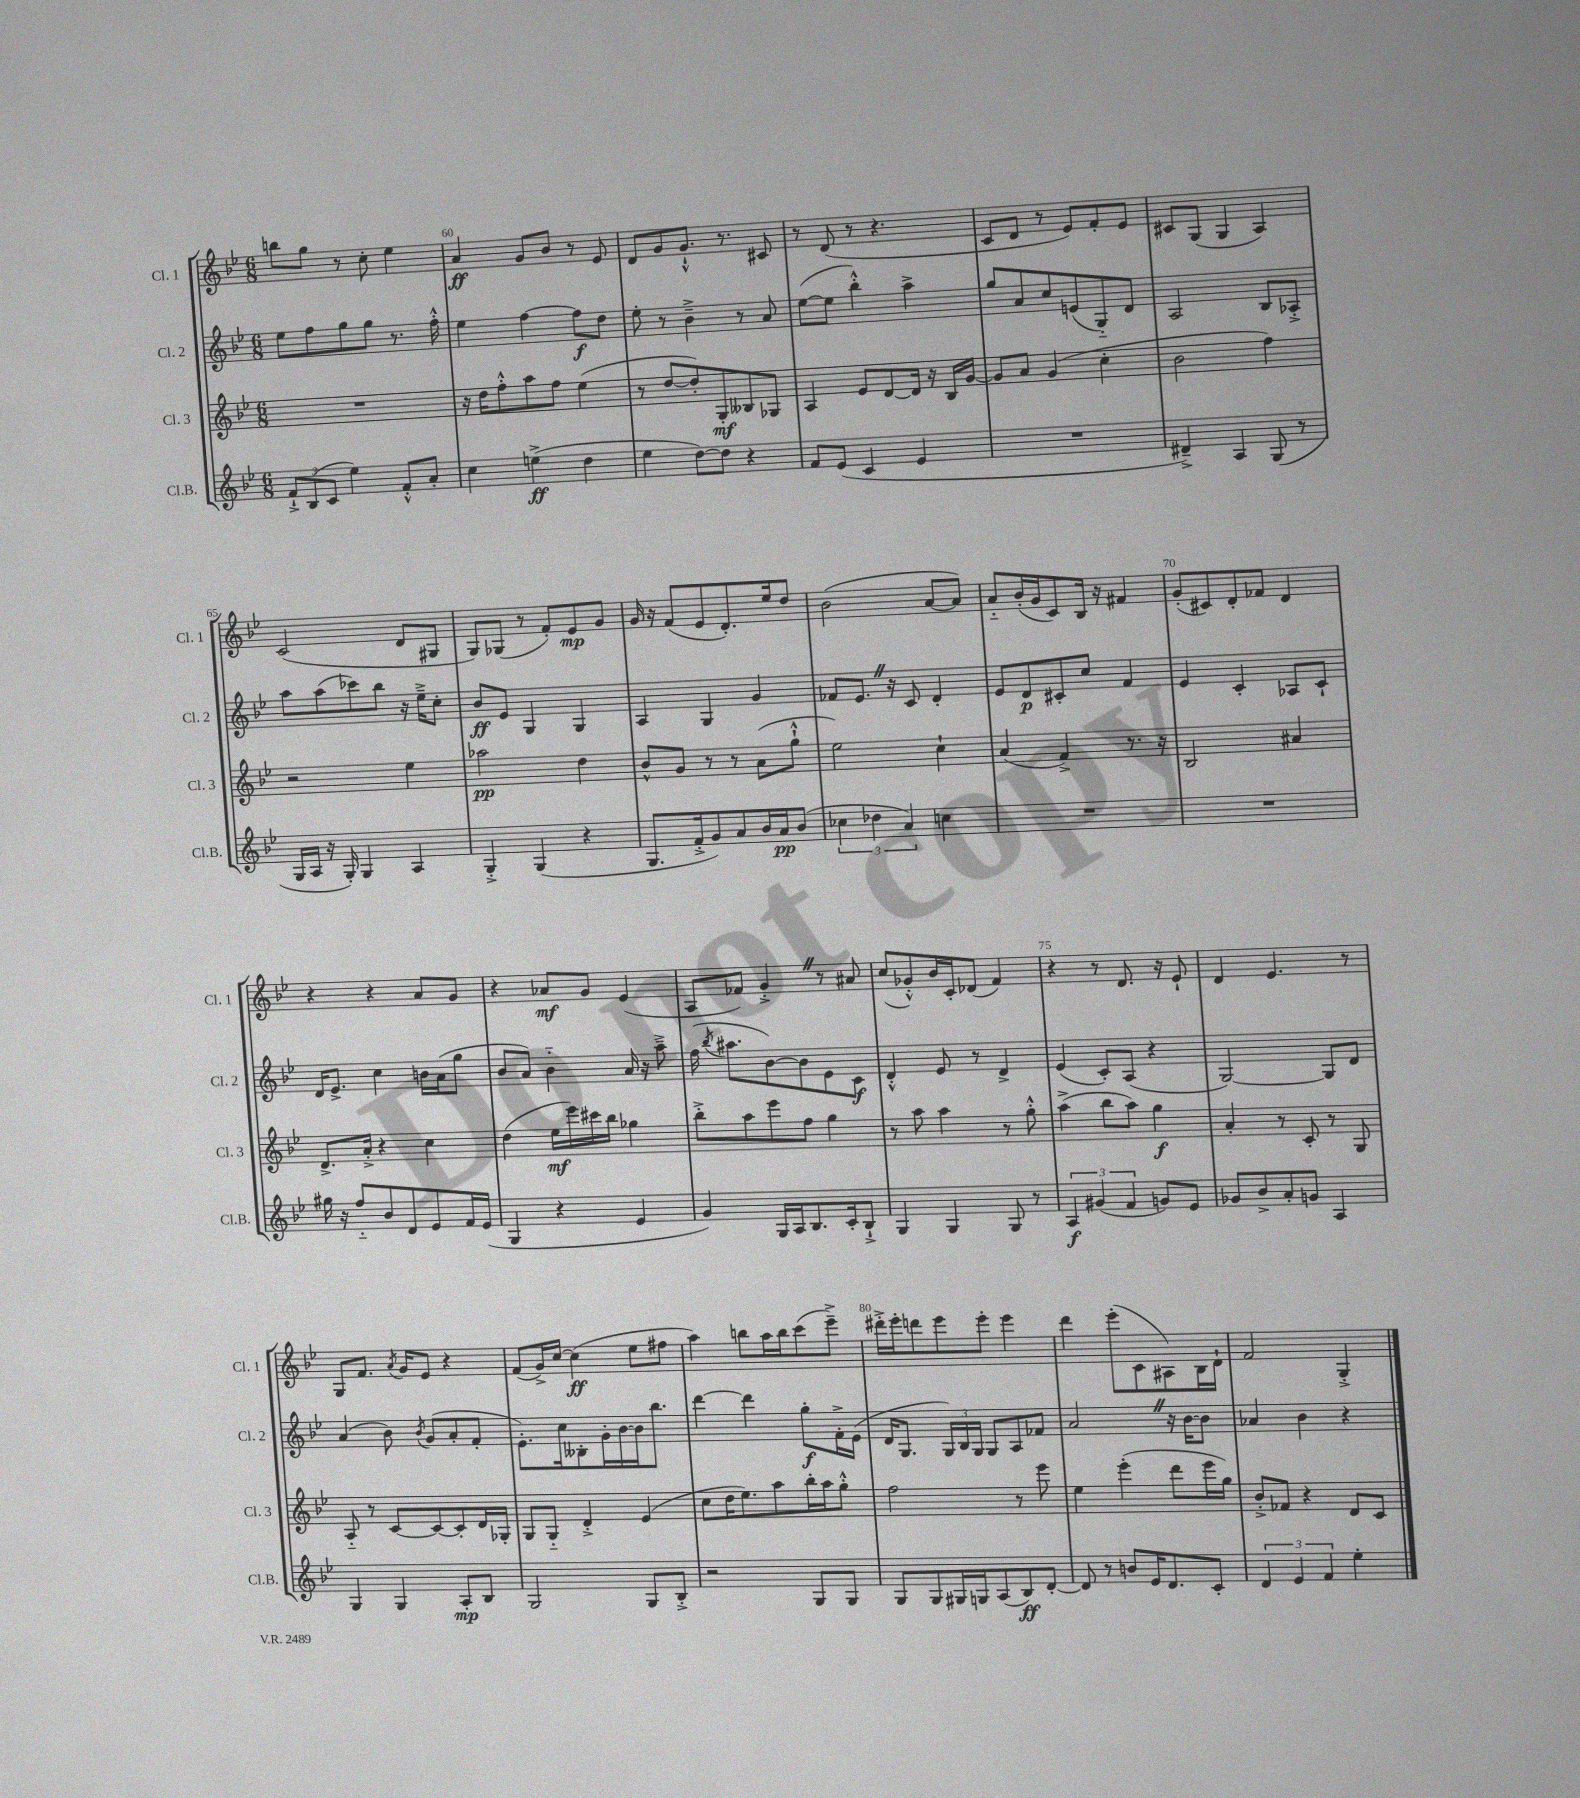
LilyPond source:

<<
\new StaffGroup <<
\new Staff = "s0" \with { instrumentName = "Cl. 1" shortInstrumentName = "Cl. 1" } {
    \clef treble \key bes \major \numericTimeSignature \time 6/8
    \autoBeamOff b''8[ g''8] r8 c''8-. ees''4 |
    a'4\ff g'8[ bes'8] r8 ees'8 |
    d'8[ g'8 g'8.]-!-^ r8. cis'8 |
    r8 d'8( r8 r4. |
    c'8[ d'8] r8 ees'8[) f'8-. ees'8] |
    cis'8[ g8]( g4 a4) |
    c'2( d'8[ gis8] |
    g8[) ges8]( r8 f'8[-.) ees'8\mp g'8] |
    g'16 r16 f'8[( ees'8 d'8.-.) ees''16 d''8] |
    bes'2( a'8[~ a'8]) |
    a'8[-_ bes'16-.( g'16 c'8) bes16] r16 fis'4 |
    g'8[-.( cis'8) d'8-. fes'8] d'4 |
    r4 r4 a'8[ g'8] |
    r4 aes'8[\mf g'8] ees'4( |
    a8[ fes'8]) g'4-.-> \once \override BreathingSign.text = \markup { \musicglyph "scripts.caesura.straight" } \breathe r8 ais'8 |
    c''8[( ges'8-.-^) bes'16 c'16-. des'8]( f'4) |
    r4 r8 d'8. r16 ees'8-! |
    d'4 ees'4. r8 |
    g8[ f'8.] \acciaccatura { a'8 } g'16[ ees'8] r4 |
    f'8[( g'16->) c''16]~ c''4\ff( ees''8[ fis''8] |
    a''4) b''8[ a''16 b''16 c'''8( ees'''8]--->) |
    dis'''16[-.-> ees'''16-. d'''8 ees'''8 ees'''8]-. ees'''4 |
    d'''4 ees'''8[-.( c'8 ais8) bes16 d'16]-! |
    f'2 g4-.-> \bar "|." |
}
\new Staff = "s1" \with { instrumentName = "Cl. 2" shortInstrumentName = "Cl. 2" } {
    \clef treble \key bes \major \numericTimeSignature \time 6/8
    \autoBeamOff ees''8[ f''8 g''8 g''8] r8. f''16-.-^ |
    ees''4 f''4~ f''8[\f d''8] |
    ees''8-. r8 bes'4---> r8 a'8 |
    ees''8[~( ees''8] bes''4-.-^) a''4-> |
    g''8[ a'8 c''8 e'8( g8-_) d'8] |
    a2 bes8[ aes8]-.-> |
    a''8[ a''8( ces'''8) bes''8] r16 ees''16[---> c''8]-. |
    bes'8[\ff ees'8] g4 g4 |
    a4 g4 g'4 |
    fes'8[ ees'8.] \once \override BreathingSign.text = \markup { \musicglyph "scripts.caesura.straight" } \breathe r16 c'8 d'4-. |
    ees'8[ d'8\p cis'8-. c''8] f'4 |
    ees'4 c'4-. aes8[ c'8]-! |
    d'16[ ees'8.]-> c''4 b'16[ a'16( g''8] |
    bes'8[ a'8]) bes'4-_ a'16 r16 a''8---> |
    f''16( \acciaccatura { bes''8 } ais''8.[ bes'8~) bes'8 ees'8 c'8]\f |
    d'4-.-^ ees'8 r8 d'4-> |
    ees'4( c'8[-.) a8]( r4 |
    g2~) g8[ d'8] |
    a'4( bes'8) \acciaccatura { bes'8 } g'8[( a'8-. f'8]-. |
    ees'8.[-.) c''16 beses8-. g'16-. bes'16~ bes'16 bes''8.] |
    d'''4~ d'''4 g''8[-.\f f'16-.-> ees'16]( |
    d'16[ g8.] \tuplet 3/2 { g16[) bes16 g16] } g8[ a8 fes'8] |
    a'2 \once \override BreathingSign.text = \markup { \musicglyph "scripts.caesura.straight" } \breathe r16 bes'16[~ bes'8] |
    aes'4 bes'4 r4 \bar "|." |
}
\new Staff = "s2" \with { instrumentName = "Cl. 3" shortInstrumentName = "Cl. 3" } {
    \clef treble \key bes \major \numericTimeSignature \time 6/8
    \autoBeamOff R2. |
    r16 d''16[ f''8-.-^ a''8 f''8] ees''4( |
    r8 d''8[~ d''8-.) g8-.\mf beses8 ges8] |
    a4 ees'8[ d'8~ d'16] r16 bes16[ g'16]~ |
    g'8[ a'8] g'4( c''4-. |
    bes'2 f''4) |
    r2 ees''4 |
    aes''2\pp d''4 |
    bes'8[-^ g'8] r8 r8 a'8[( g''8]-!-^ |
    ees''2) c''4-! |
    a'4( f'4->) r8. r16 |
    bes2 ais'4 |
    d'8.[-> a'16]-.-> r4 c''4 |
    d''4( ees''16[\mf ees'''16) cis'''16 bes''16] ges''4 |
    bes''8[-.-> a''8 ees'''8 f''8] g''4 |
    r8 a''8 a''4 r8 g''8-.-^ |
    a''4->( bes''8[ a''8]) g''4\f |
    a'4-. r8 c'8-. r8 g8 |
    a8-_ r8 c'8[~ c'8~ c'8-. d'16 ges16]-. |
    g8[ g8]-_ d'4-.-> ees'4( |
    c''8[ d''16 ees''8.) a''8 bes''16-. a''16 g''8]-.-^ |
    f''2 r8 ees'''8 |
    ees''4 ees'''4-.( d'''8[ ees'''16 g''16]) |
    bes'8[-.-> fes'8] r4 d'8[ c'8] \bar "|." |
}
\new Staff = "s3" \with { instrumentName = "Cl.B." shortInstrumentName = "Cl.B." } {
    \clef treble \key bes \major \numericTimeSignature \time 6/8
    \autoBeamOff \tuplet 3/2 { f'8[-!-> bes8( c'8] } ees''4) f'8[-.-^ a'8]-. |
    c''4 e''4->\ff( d''4 |
    ees''4 d''8[~) d''8] r4 |
    f'8[ ees'8]( c'4 ees'4 |
    R2. |
    dis'4--->) a4 g8( r8 |
    g16[ a16] r16 g16-.) g4 a4 |
    g4-.-> g4( r4 |
    g8.[ f'16-.-> g'8) a'8 bes'16 a'16\pp bes'8]( |
    \tuplet 3/2 { ces''4 des''4 a'4) } c''4 |
    R2. |
    R2. |
    gis''16 r16 f''8[-_ bes'8 d'8 ees'8 f'16 ees'16]( |
    g4 r4 ees'4 |
    g'4) g16[ a16 bes8. c'16-. bes8]-!-> |
    g4 g4 g8 r8 |
    \tuplet 3/2 { a4\f gis'4( f'4 } g'8[) ees'8] |
    ges'8[ bes'8-> a'8-. g'8] a4 |
    g4 g4 a8[-.\mp bes8] |
    g2 g8[ bes8]-.-> |
    r2 g8[ g8] |
    g8[ g8 gis16 g16 a8( bes8\ff) d'8]~-. |
    d'8 r8 b'8[ ees'16 d'8. c'8]-. |
    \tuplet 3/2 { d'4 ees'4 f'4 } ees''4-. \bar "|." |
}
>>
>>
\layout { \context { \Score currentBarNumber = #59 \override BarNumber.break-visibility = ##(#f #t #t) barNumberVisibility = #(every-nth-bar-number-visible 5) } }
